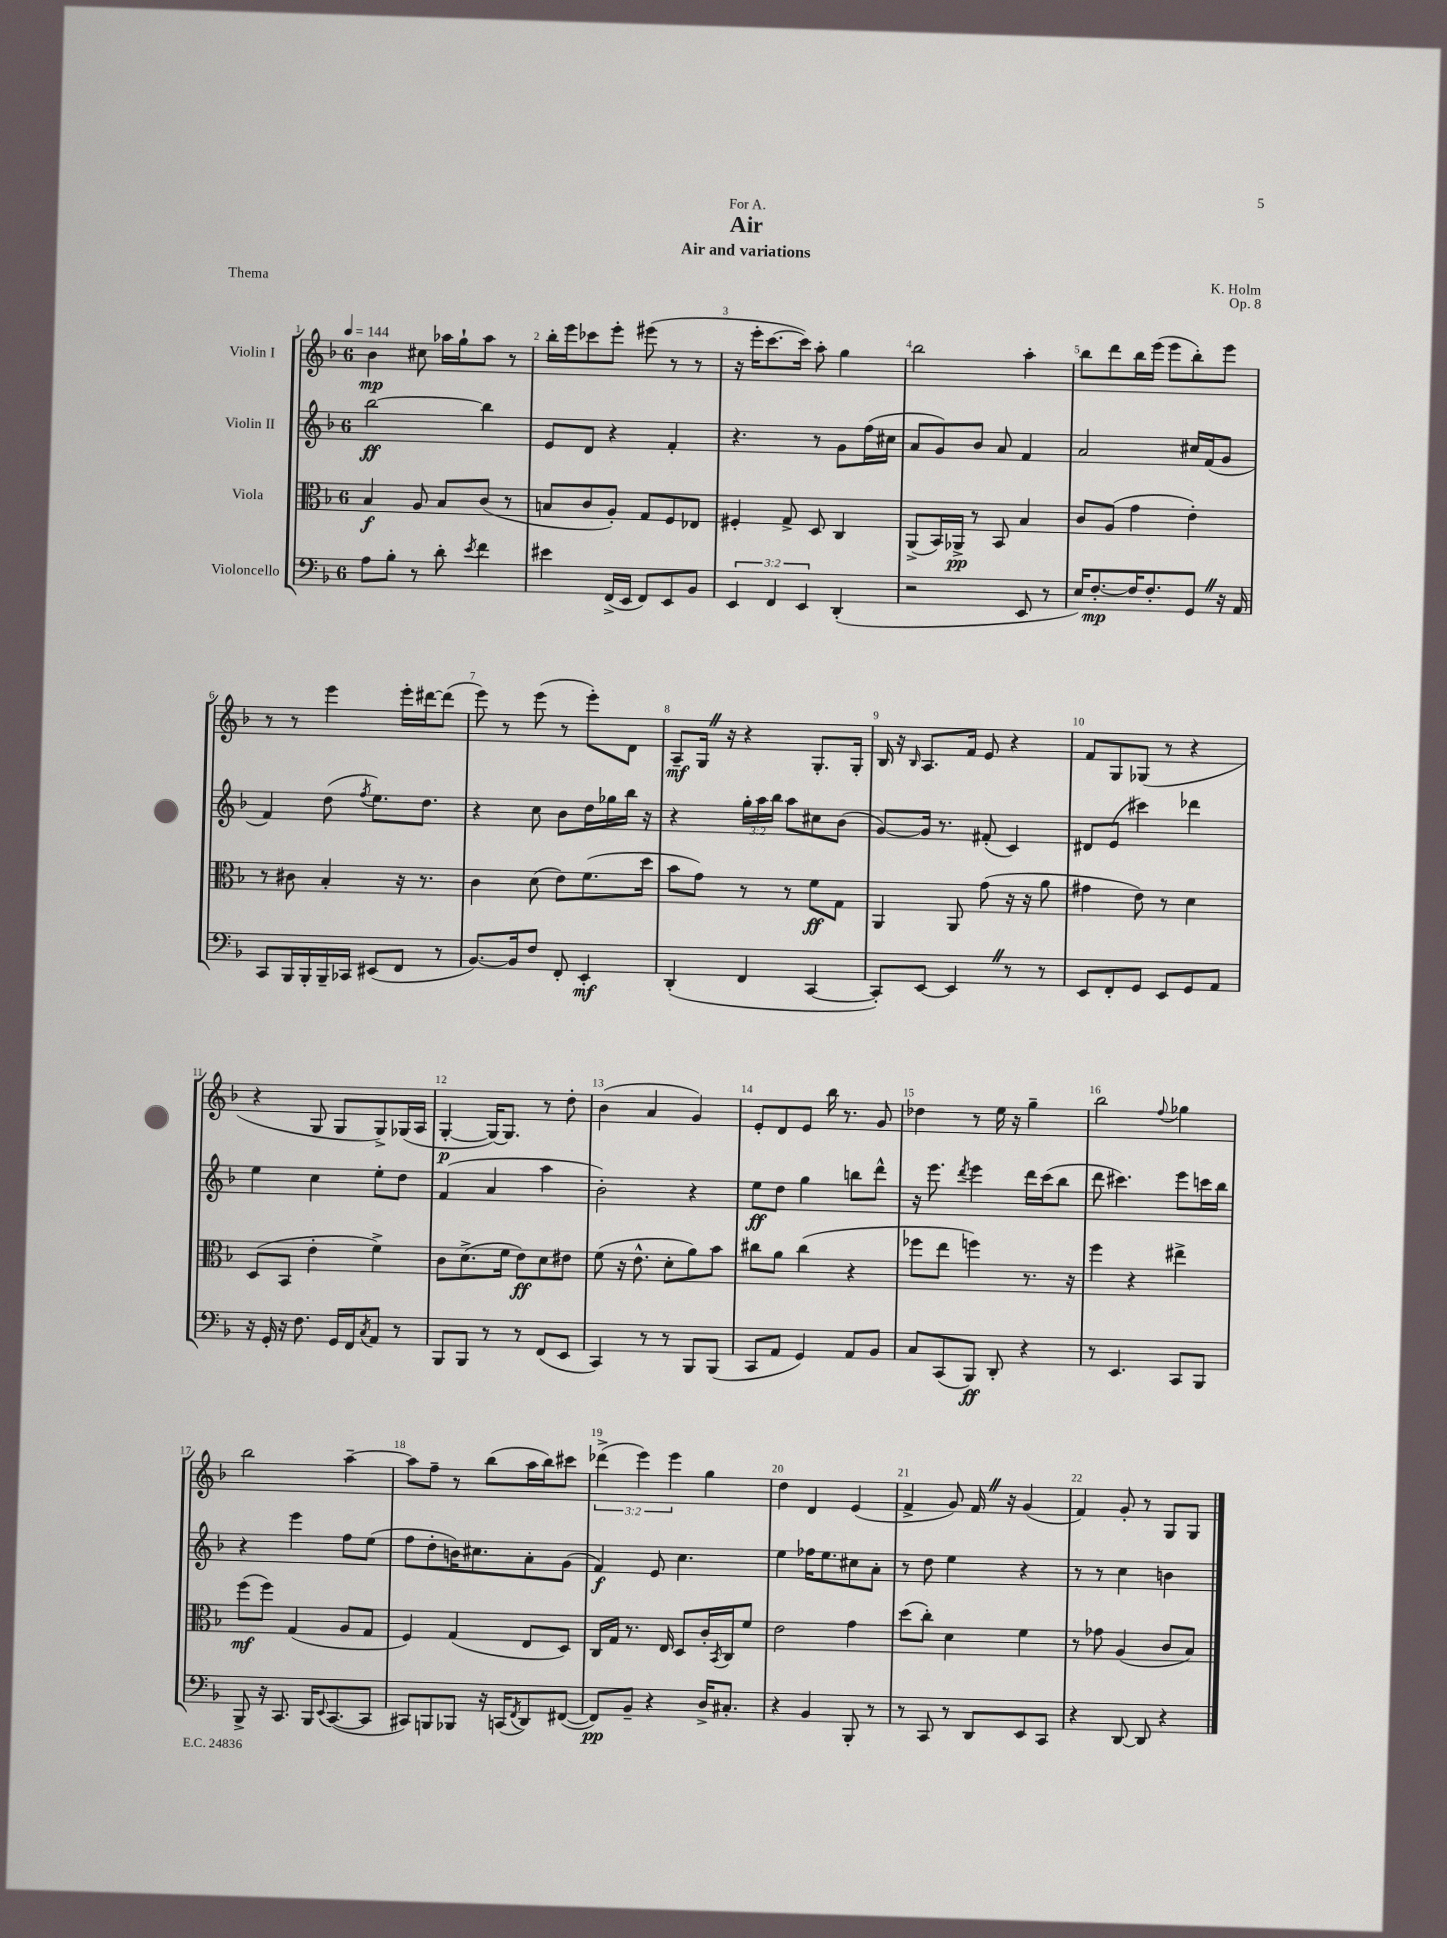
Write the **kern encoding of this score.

**kern	**dynam	**kern	**dynam	**kern	**dynam	**kern	**dynam
*part4	*part4	*part3	*part3	*part2	*part2	*part1	*part1
*staff4	*staff4	*staff3	*staff3	*staff2	*staff2	*staff1	*staff1
*I"Violoncello	*	*I"Viola	*	*I"Violin II	*	*I"Violin I	*
*clefF4	*	*clefC3	*	*clefG2	*	*clefG2	*
*k[b-]	*	*k[b-]	*	*k[b-]	*	*k[b-]	*
*M6/8	*	*M6/8	*	*M6/8	*	*M6/8	*
*MM144	*	*MM144	*	*MM144	*	*MM144	*
=1	=1	=1	=1	=1	=1	=1	=1
8A\L	.	4B-/	f	[2bb-\	ff	4b-\	mp
8B-'\J	.	.	.	.	.	.	.
8r	.	8A/	.	.	.	8cc#X\	.
8d'\	.	8B-/L	.	.	.	16aa-X\LL	.
.	.	.	.	.	.	16gg`\J	.
8qe/	.	.	.	.	.	.	.
4f\	.	(8c/J	.	4bb-\]	.	8aa-\J	.
.	.	8r	.	.	.	8r	.
=2	=2	=2	=2	=2	=2	=2	=2
4e#X\	.	8Bn/L	.	8e/L	.	16bb-'\LL	.
.	.	.	.	.	.	16eee\J	.
.	.	8c/	.	8d/J	.	8ccc-X\	.
(16FF^/LL	.	8A'/J)	.	4r	.	8eee'\J	.
16EE/JJ	.	.	.	.	.	.	.
8FF/L)	.	8G/L	.	.	.	(8eee#X\	.
8EE/	.	8F/	.	4f'/	.	8r	.
8BB-/J	.	8E-X/J	.	.	.	8r	.
=3	=3	=3	=3	=3	=3	=3	=3
6EE/	.	4F#X'/	.	4.r	.	16r	.
.	.	.	.	.	.	16eee'\KL	.
.	.	.	.	.	.	[8.ccc\	.
6FF/	.	.	.	.	.	.	.
.	.	8G^/	.	.	.	.	.
.	.	.	.	.	.	16ccc\Jk])	.
6EE/	.	.	.	.	.	.	.
.	.	8D/	.	8r	.	8aa'\	.
(4DD'/	.	4C/	.	8g\L	.	4gg\	.
.	.	.	.	(16ff\L	.	.	.
.	.	.	.	16cc#X\JJ	.	.	.
=4	=4	=4	=4	=4	=4	=4	=4
2r	.	(8AA^/L	.	8a/L	.	2bb-\	.
.	.	16BB-/L)	.	8g/)	.	.	.
.	.	16AA-X^/JJ	pp	.	.	.	.
.	.	8r	.	8b-/J	.	.	.
.	.	8BB-/	.	8a/	.	.	.
8EE/	.	4B-/	.	4f/	.	4aa'\	.
8r	.	.	.	.	.	.	.
=5	=5	=5	=5	=5	=5	=5	=5
16E/KL)	.	8c/L	.	2a/	.	8bb-\L	.
[8.F'/	mp	.	.	.	.	.	.
.	.	(8A/J	.	.	.	8ddd\	.
16F/K]	.	4g\	.	.	.	16bb-\L	.
8.F'/	.	.	.	.	.	(16eee\JJ	.
.	.	.	.	.	.	8eee\L	.
8GGZ/J	.	4e'\)	.	16cc#X/LL	.	8bb-'\)	.
.	.	.	.	(16f/J	.	.	.
16r	.	.	.	8g/J	.	8eee\J	.
16AA/	.	.	.	.	.	.	.
!!LO:LB:g=z
=6	=6	=6	=6	=6	=6	=6	=6
8CC/L	.	8r	.	4f/)	.	8r	.
16BBB-/L	.	8c#X\	.	.	.	8r	.
16BBB-'/	.	.	.	.	.	.	.
16BBB-~/	.	4B-'/	.	(8dd\	.	4eee\	.
16CC-X/JJ	.	.	.	.	.	.	.
.	.	.	.	8qff/	.	.	.
(8EE#X/L	.	.	.	8.ee\L)	.	.	.
8FF/J	.	16r	.	.	.	16eee'\LL	.
.	.	8.r	.	8.dd\J	.	[16ddd#X\J	.
8r	.	.	.	.	.	(8ddd#\J]	.
=7	=7	=7	=7	=7	=7	=7	=7
[8.BB-/L)	.	4c\	.	4r	.	8eee\)	.
.	.	.	.	.	.	8r	.
16BB-/k]	.	.	.	.	.	.	.
8F/J	.	(8d\	.	8cc\	.	(8eee\	.
8FF'/	.	8e\L)	.	8b-\L	.	8r	.
4EE'/	mf	(8.f\	.	16dd\L	.	8eee'\L)	.
.	.	.	.	16gg-X\	.	.	.
.	.	.	.	16bb-\JJ	.	8d\J	.
.	.	16dd\Jk	.	16r	.	.	.
=8	=8	=8	=8	=8	=8	=8	=8
(4DD'/	.	8b-\L	.	4r	.	8A~/L	mf
.	.	8g\J)	.	.	.	16GZ/Jk	.
.	.	.	.	.	.	16r	.
4FF/	.	8r	.	24gg'\LL	.	4r	.
.	.	.	.	24aa\	.	.	.
.	.	.	.	24bb-\JJ	.	.	.
.	.	8r	.	8aa\L	.	.	.
[4CC/	.	8f\L	ff	8cc#X\	.	8.G'/L	.
.	.	8G\J	.	(8b-\J	.	.	.
.	.	.	.	.	.	16G'/Jk	.
=9	=9	=9	=9	=9	=9	=9	=9
8CC'/L])	.	4AA/	.	[8g/L)	.	16B-/	.
.	.	.	.	.	.	16r	.
.	.	.	.	.	.	16qqB-/	.
[8EE/J	.	.	.	16g/Jk]	.	8.A/L	.
.	.	.	.	8.r	.	.	.
4EEZ/]	.	8AA/	.	.	.	.	.
.	.	.	.	.	.	16f/Jk	.
.	.	(8g\	.	(8f#X'/	.	8e/	.
8r	.	16r	.	4c/)	.	4r	.
.	.	16r	.	.	.	.	.
8r	.	8a\	.	.	.	.	.
=10	=10	=10	=10	=10	=10	=10	=10
8EE/L	.	4g#X\	.	8d#X/L	.	8f/L	.
8FF'/	.	.	.	(8e/J	.	8G/	.
8GG/J	.	8e\)	.	4ccc#X\)	.	(8G-X/J	.
8EE/L	.	8r	.	.	.	8r	.
8GG/	.	4d\	.	4ddd-X\	.	4r	.
8AA/J	.	.	.	.	.	.	.
!!LO:LB:g=z
=11	=11	=11	=11	=11	=11	=11	=11
16r	.	(8D/L	.	4ee\	.	4r	.
16GG'/	.	.	.	.	.	.	.
16r	.	8BB-/J	.	.	.	.	.
8.F\	.	.	.	.	.	.	.
.	.	4e'\	.	4cc\	.	8G/	.
16GG/LL	.	.	.	.	.	8G/L	.
16FF/J	.	.	.	.	.	.	.
8qC/	.	.	.	.	.	.	.
8AA/J	.	4f^\)	.	8ee'\L	.	8G^/)	.
8r	.	.	.	8dd\J	.	(16G-X/L	.
.	.	.	.	.	.	16A/JJ	.
=12	=12	=12	=12	=12	=12	=12	=12
8BBB-/L	.	8c\L	.	(4f/	.	[4G'/	p
8BBB-/J	.	(8.d^\	.	.	.	.	.
8r	.	.	.	4a/	.	16G/KL_)	.
.	.	16f\Jk	.	.	.	8.G/J]	.
8r	.	8e\L)	ff	.	.	.	.
(8FF/L	.	8d\	.	4aa\	.	8r	.
8EE/J	.	8e#X\J	.	.	.	8dd'\	.
=13	=13	=13	=13	=13	=13	=13	=13
4CC/)	.	(8f\	.	2b-'\)	.	(4b-\	.
.	.	16r	.	.	.	.	.
.	.	8.e^^\	.	.	.	.	.
8r	.	.	.	.	.	4a/	.
8r	.	8d'\L	.	.	.	.	.
8BBB-/L	.	8a\)	.	4r	.	4g/)	.
(8BBB-/J	.	8b-\J	.	.	.	.	.
=14	=14	=14	=14	=14	=14	=14	=14
8CC/L	.	8cc#X\L	.	8ee\L	ff	8e'/L	.
8AA/J	.	8a\J	.	8dd\J	.	8d/	.
4GG/)	.	(4cc#\	.	4gg\	.	8e/J	.
.	.	.	.	.	.	16bb-\	.
.	.	.	.	.	.	8.r	.
8AA/L	.	4r	.	8bbn\L	.	.	.
8BB-/J	.	.	.	8ddd^^\J	.	8g/	.
=15	=15	=15	=15	=15	=15	=15	=15
8C/L	.	8ff-X\L	.	16r	.	4dd-X\	.
.	.	.	.	8.eee\	.	.	.
(8CC/	.	8ee\J	.	.	.	.	.
.	.	.	.	8qddd/	.	.	.
8BBB-/J)	ff	4ffn\)	.	4eee\	.	8r	.
8DD'/	.	.	.	.	.	16ee\	.
.	.	.	.	.	.	16r	.
4r	.	8.r	.	16ddd\LL	.	4gg~\	.
.	.	.	.	(16ccc\J	.	.	.
.	.	.	.	8bb-\J	.	.	.
.	.	16r	.	.	.	.	.
=16	=16	=16	=16	=16	=16	=16	=16
8r	.	4ff\	.	8ddd\	.	2bb-\	.
4.EE/	.	.	.	4.ccc#X\)	.	.	.
.	.	4r	.	.	.	.	.
.	.	.	.	.	.	8qqff/	.
8CC/L	.	4ee#X^\	.	8eee\L	.	4gg-X\	.
8BBB-/J	.	.	.	16cccn\L	.	.	.
.	.	.	.	16bb-\JJ	.	.	.
!!LO:LB:g=z
=17	=17	=17	=17	=17	=17	=17	=17
8BBB-^/	.	(8ff\L	mf	4r	.	2bb-\	.
16r	.	8ff\J)	.	.	.	.	.
8.CC/	.	.	.	.	.	.	.
.	.	(4G/	.	4eee\	.	.	.
16BBB-/KL	.	.	.	.	.	.	.
8qqEE/	.	.	.	.	.	.	.
([8.CC/	.	.	.	.	.	.	.
.	.	8A/L	.	8ff\L	.	[4aa~\	.
8CC/J]	.	8G/J	.	(8ee\J	.	.	.
=18	=18	=18	=18	=18	=18	=18	=18
8CC#X/L)	.	4F/)	.	8ff\L	.	8aa\L]	.
8BBBn/	.	.	.	8dd'\	.	8ff~\J	.
8BBB-X/J	.	(4G/	.	16bn\K)	.	8r	.
.	.	.	.	8.cc#X\	.	.	.
16r	.	.	.	.	.	(8bb-\L	.
(16CCn/KL	.	.	.	.	.	.	.
8qFF/	.	.	.	.	.	.	.
8DD/)	.	8E/L	.	8a'\	.	16aa\L	.
.	.	.	.	.	.	16bb-\J)	.
([8FF#X/J	.	8D/J)	.	(8g\J	.	8ccc#X\J	.
=19	=19	=19	=19	=19	=19	=19	=19
8FF#/L])	pp	16C/LL	.	4f/)	f	(6ddd-X^\	.
.	.	16G/JJ	.	.	.	.	.
8BB-~/J	.	8.r	.	.	.	.	.
.	.	.	.	.	.	6eee\)	.
4r	.	.	.	8e/	.	.	.
.	.	16E/	.	.	.	.	.
.	.	.	.	.	.	6eee\	.
.	.	8D/L	.	4.cc\	.	.	.
16D^/KL	.	16c'/L	.	.	.	4gg\	.
.	.	8qBB-/	.	.	.	.	.
8.C#X'/J	.	16C/J	.	.	.	.	.
.	.	8f/J	.	.	.	.	.
=20	=20	=20	=20	=20	=20	=20	=20
4r	.	2e\	.	4ee\	.	4dd\	.
4BB-/	.	.	.	16ff-X\KL	.	4d/	.
.	.	.	.	8.ee\	.	.	.
8BBB-'/	.	4g\	.	8cc#X\	.	(4e/	.
8r	.	.	.	8a'\J	.	.	.
=21	=21	=21	=21	=21	=21	=21	=21
8r	.	(8dd\L	.	8r	.	4f^/	.
8CC/	.	8cc'\J)	.	8dd\	.	.	.
8r	.	4d\	.	4ee\	.	8g/)	.
8DD/L	.	.	.	.	.	16fZ/	.
.	.	.	.	.	.	16r	.
8EE/	.	4f\	.	4r	.	(4g/	.
8CC/J	.	.	.	.	.	.	.
=22	=22	=22	=22	=22	=22	=22	=22
4r	.	8r	.	8r	.	4f/)	.
.	.	8g-X\	.	8r	.	.	.
[8DD/	.	(4A/	.	4cc\	.	8g'/	.
8DD/]	.	.	.	.	.	8r	.
4r	.	8c/L	.	4bn\	.	8G/L	.
.	.	8B-/J)	.	.	.	8G/J	.
==	==	==	==	==	==	==	==
*-	*-	*-	*-	*-	*-	*-	*-
